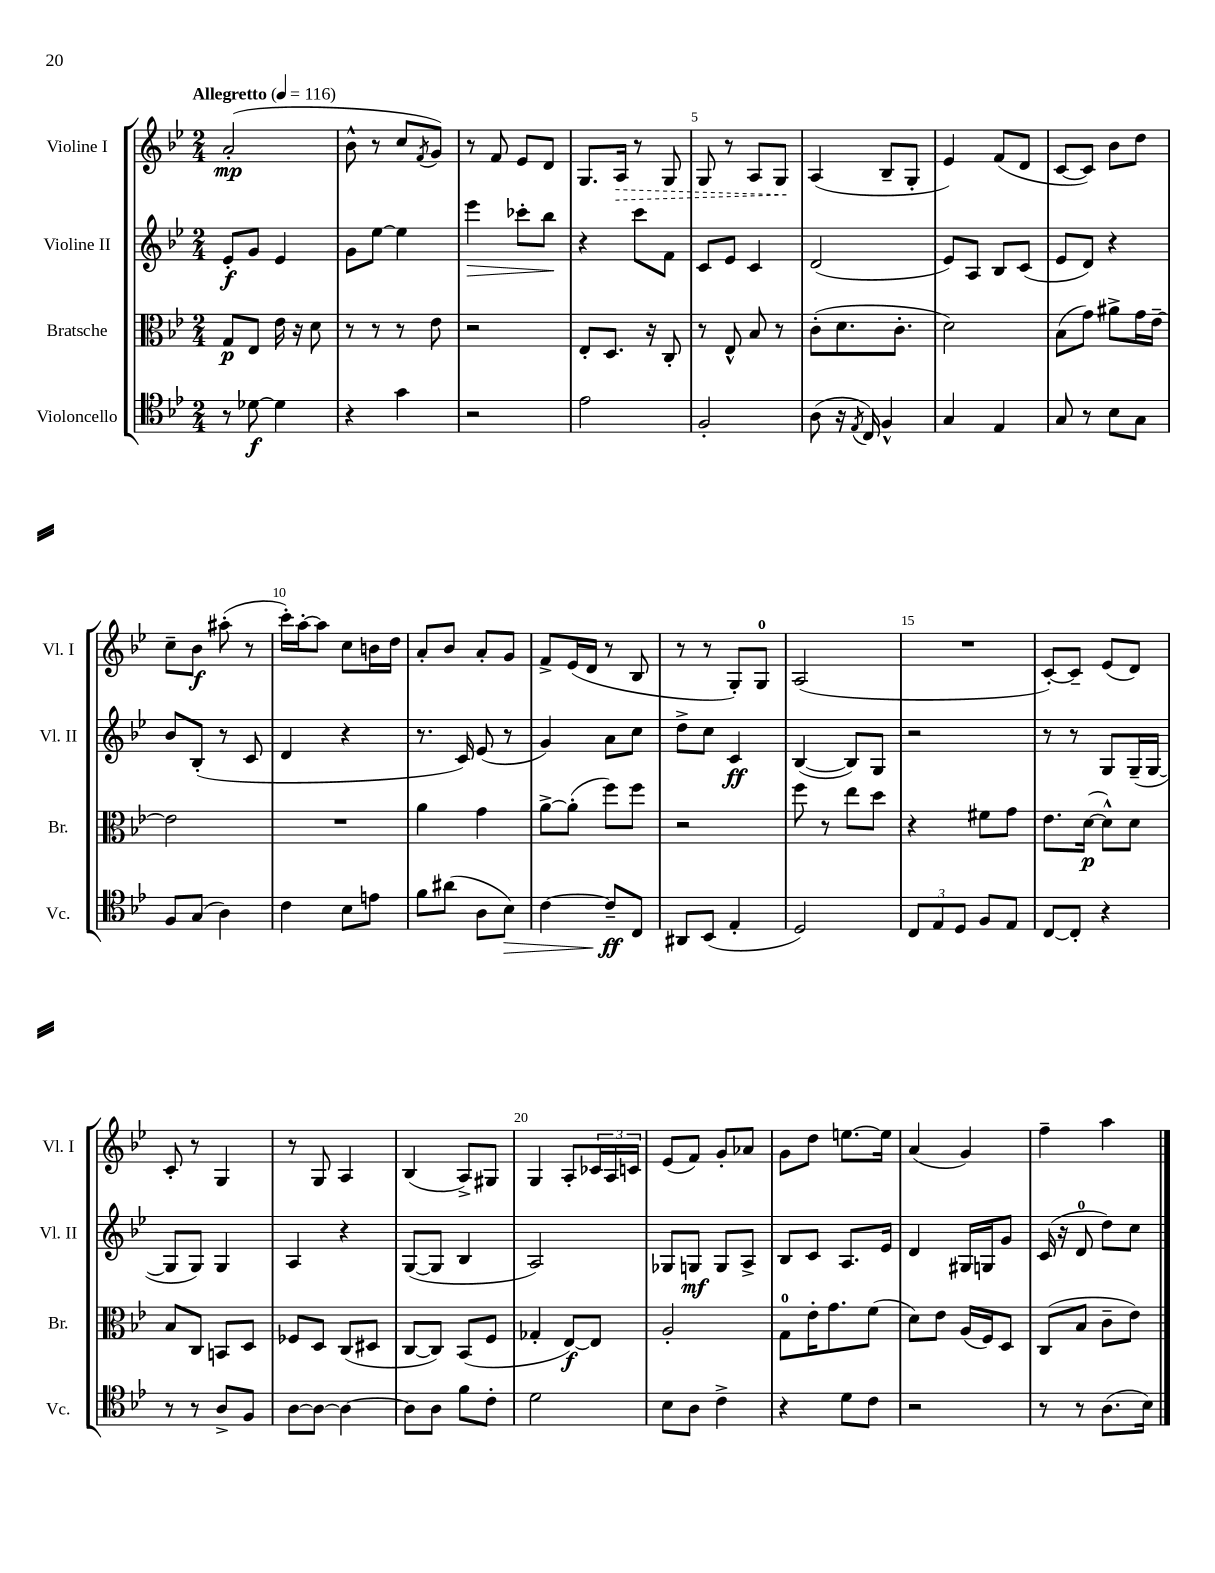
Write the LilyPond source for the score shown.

<<
\new StaffGroup <<
\new Staff = "s0" \with { instrumentName = "Violine I" shortInstrumentName = "Vl. I" } {
    \clef treble \key bes \major \numericTimeSignature \time 2/4 \tempo "Allegretto" 4 = 116
    a'2-.\mp( |
    bes'8-^ r8 c''8 \acciaccatura { f'8 } g'8) |
    r8 f'8 ees'8 d'8 |
    g8. \once \override Hairpin.style = #'dashed-line a16\> r8 g8 |
    g8 r8 a8 g8\! |
    a4( bes8-- g8-. |
    ees'4) f'8( d'8 |
    c'8~ c'8) bes'8 d''8 |
    c''8-- bes'8\f ais''8-.( r8 |
    c'''16-.) a''16~-. a''8 c''8 b'16 d''16 |
    a'8-. bes'8 a'8-. g'8 |
    f'8-> ees'16( d'16 r8 bes8 |
    r8 r8 g8-.) g8-0 |
    a2( |
    R2 |
    c'8~-.) c'8-- ees'8( d'8) |
    c'8-. r8 g4 |
    r8 g8 a4 |
    bes4( a8->) gis8 |
    g4 a8-. \tuplet 3/2 { ces'16 a16 c'16 } |
    ees'8( f'8) g'8-. aes'8 |
    g'8 d''8 e''8.~ e''16 |
    a'4( g'4) |
    f''4-- a''4 \bar "|." |
}
\new Staff = "s1" \with { instrumentName = "Violine II" shortInstrumentName = "Vl. II" } {
    \clef treble \key bes \major \numericTimeSignature \time 2/4
    ees'8-.\f g'8 ees'4 |
    g'8 ees''8~ ees''4 |
    ees'''4\> ces'''8-. bes''8\! |
    r4 c'''8 f'8 |
    c'8 ees'8 c'4 |
    d'2( |
    ees'8) a8 bes8 c'8( |
    ees'8 d'8) r4 |
    bes'8 bes8-.( r8 c'8 |
    d'4 r4 |
    r8. c'16) ees'8( r8 |
    g'4) a'8 c''8 |
    d''8-> c''8 c'4\ff |
    bes4~( bes8) g8 |
    r2 |
    r8 r8 g8 g16--( g16~ |
    g8 g8) g4 |
    a4 r4 |
    g8~( g8 bes4 |
    a2) |
    ges8 g8\mf g8 a8-> |
    bes8 c'8 a8. ees'16 |
    d'4 gis16 g16 g'8 |
    c'16( r16 d'8-0 d''8) c''8 \bar "|." |
}
\new Staff = "s2" \with { instrumentName = "Bratsche" shortInstrumentName = "Br." } {
    \clef alto \key bes \major \numericTimeSignature \time 2/4
    g8\p ees8 ees'16 r16 d'8 |
    r8 r8 r8 ees'8 |
    r2 |
    ees8-. d8. r16 c8-. |
    r8 ees8-^ bes8 r8 |
    c'8-.( d'8. c'8.-. |
    d'2) |
    bes8( g'8) ais'8-> g'16 ees'16~-- |
    ees'2 |
    R2 |
    a'4 g'4 |
    a'8~-> a'8-.( f''8) f''8 |
    r2 |
    f''8 r8 ees''8 d''8 |
    r4 fis'8 g'8 |
    ees'8. d'16~\p( d'8-^) d'8 |
    bes8 c8 b,8 d8 |
    fes8 d8 c8( dis8 |
    c8~ c8) bes,8( f8 |
    ges4-. ees8~\f) ees8 |
    a2-. |
    g8-0 ees'16-. g'8. f'8( |
    d'8) ees'8 a16( f16) d8 |
    c8( bes8 c'8-- ees'8) \bar "|." |
}
\new Staff = "s3" \with { instrumentName = "Violoncello" shortInstrumentName = "Vc." } {
    \clef tenor \key bes \major \numericTimeSignature \time 2/4
    r8 des'8~\f des'4 |
    r4 g'4 |
    r2 |
    ees'2 |
    f2-. |
    a8( r16 \acciaccatura { ees8 } c16) f4-^ |
    g4 ees4 |
    g8 r8 bes8 g8 |
    f8 g8( a4) |
    c'4 bes8 e'8 |
    f'8 ais'8( a8 bes8\>) |
    c'4~ c'8--\ff\! c8 |
    ais,8 bes,8( ees4-. |
    d2) |
    \tuplet 3/2 { c8 ees8 d8 } f8 ees8 |
    c8~ c8-. r4 |
    r8 r8 a8-> f8 |
    a8~ a8~ a4~ |
    a8 a8 f'8 c'8-. |
    d'2 |
    bes8 a8 c'4-> |
    r4 d'8 c'8 |
    r2 |
    r8 r8 a8.( bes16) \bar "|." |
}
>>
>>
\layout { \context { \Score \override BarNumber.break-visibility = ##(#f #t #t) barNumberVisibility = #(every-nth-bar-number-visible 5) } }
